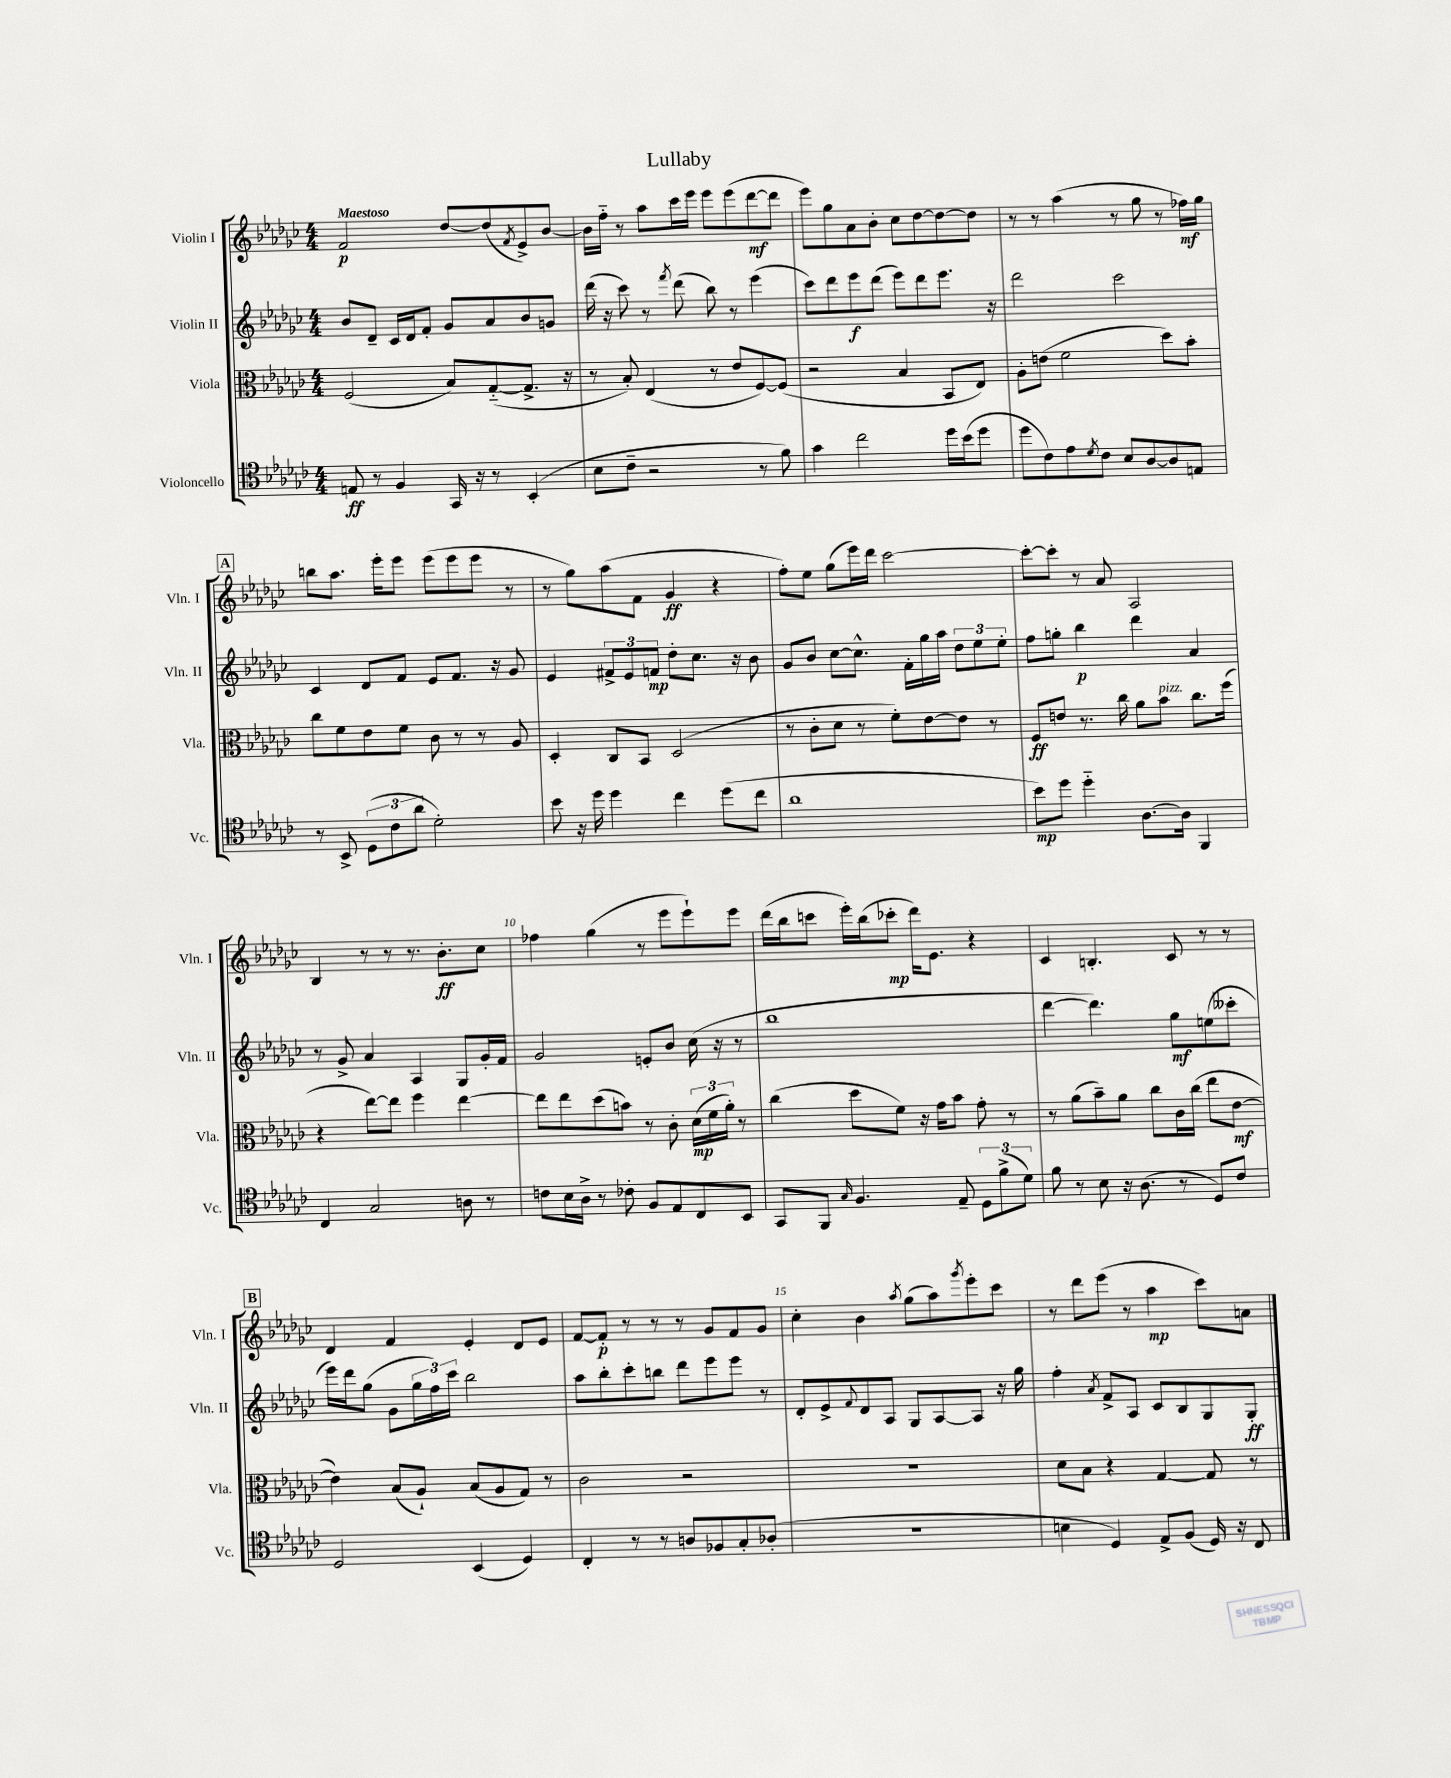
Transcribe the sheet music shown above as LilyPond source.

\header { title = "Lullaby" }
<<
\new StaffGroup <<
\new Staff = "s0" \with { instrumentName = "Violin I" shortInstrumentName = "Vln. I" } {
    \clef treble \key ges \major \numericTimeSignature \time 4/4 \tempo "Maestoso"
    f'2\p des''8~ des''8( \acciaccatura { f'8 } ees'8->) bes'8~ |
    bes'16 f''16-_ r8 aes''8 ces'''16 ees'''16 ees'''8 ees'''8( des'''8~\mf des'''8 |
    ees'''8) ges''8 aes'8 bes'8-. ces''8 des''8~ des''8~ des''8 |
    r8 r8 aes''4( r8 ges''8 r8 fes''16\mf) ges''16 |
    \mark \markup { \box "A" } b''8 aes''8. ees'''16-. ees'''8 ees'''8( ees'''8 ees'''8 r8 |
    r8 ges''8) aes''8( f'8 ges'4\ff r4 |
    f''8-.) ees''8 ges''8( ees'''16) des'''16 ces'''2~ |
    ces'''8~-. ces'''8-. r8 aes'8 aes2 |
    bes4 r8 r8 r8. bes'8.-.\ff ces''8 |
    fes''4 ges''4( r8 ees'''8 ees'''8-!) ees'''8 |
    des'''16( bes''16 c'''8 ees'''16-.) bes''16( ces'''8-.\mp des'''16) ees'8. r4 |
    ces'4 b4.-. ces'8 r8 r8 |
    \mark \markup { \box "B" } des'4 f'4 ees'4-. des'8 ees'8 |
    f'8~ f'8-.\p r8 r8 r8 ges'8 f'8 ges'8 |
    ces''4-. bes'4 \acciaccatura { aes''8 } ges''8( aes''8) \acciaccatura { ges'''8 } ees'''8-. ces'''8 |
    r8 des'''8 ees'''8( r8 aes''4\mp ces'''8) a'8 \bar "|." |
}
\new Staff = "s1" \with { instrumentName = "Violin II" shortInstrumentName = "Vln. II" } {
    \clef treble \key ges \major \numericTimeSignature \time 4/4
    bes'8 des'8-- ces'16 des'16 f'8-. ges'8 aes'8 bes'8 g'8 |
    des'''16( r16 ces'''8) r8 \acciaccatura { f'''8 } des'''8( bes''8) r8 ees'''4( |
    ces'''8) des'''8 ees'''8\f des'''8( ees'''8) des'''8 ees'''8. r16 |
    des'''2 ces'''2 |
    \mark \markup { \box "A" } ces'4 des'8 f'8 ees'8 f'8. r16 ges'8 |
    ees'4 \tuplet 3/2 { fis'8-> ees'8 f'8\mp } des''8-. ces''8. r16 bes'8 |
    ges'8 bes'8 ces''8~ ces''8.-^ f'16-. ges''16 aes''16 \tuplet 3/2 { des''8 ees''8 ees''8-. } |
    f''8 g''8-. bes''4\p des'''4 aes'4 |
    r8 ges'8-> aes'4 aes4 ges8 ges'16-. f'16 |
    ges'2 e'8-. bes'8 ces''16( r16 r8 |
    bes''1 |
    des'''4~ des'''4.) ges''8\mf e''8( ceses'''8-. |
    \mark \markup { \box "B" } ees'''16) des'''16 ges''8( ges'8 \tuplet 3/2 { ges''16 f''16) ces'''16 } bes''2 |
    aes''8 bes''8-. ces'''8-. b''8 des'''8 ees'''8 ees'''8 r8 |
    des'8-. ees'8-> \appoggiatura { f'8 } des'8 aes8 ges8 aes8~ aes8 r16 ges''16 |
    f''4-. \acciaccatura { aes'8 } f'8-> aes8 ces'8 bes8 ges8 ges8-.\ff \bar "|." |
}
\new Staff = "s2" \with { instrumentName = "Viola" shortInstrumentName = "Vla." } {
    \clef alto \key ges \major \numericTimeSignature \time 4/4
    f2( bes8) ges8~-_( ges8.-> r16 |
    r8 bes8-.) ees4( r8 ees'8 f8~) f8( |
    r2 bes4 bes,8 ees8) |
    aes8-. e'8( f'2 des''8) bes'8-. |
    \mark \markup { \box "A" } ces''8 f'8 ees'8 f'8 ces'8 r8 r8 aes8 |
    des4-. ces8 bes,8 des2( |
    r8 ces'8-. des'8 r8 f'8-.) ees'8~ ees'8 r8 |
    f8\ff e'8 r8. ces''16 aes'8 bes'8^\markup { \italic "pizz." } ces''8. f''16( |
    r4 ees''8~) ees''8 f''4 ees''4~ |
    ees''8 ees''8 des''8( b'8) r8 ces'8-. \tuplet 3/2 { des'16\mp( f'16 aes'16-.) } r8 |
    ces''4( des''8 f'8) r16 ges'16 bes'8 ges'8-. r8 |
    r8 aes'8( bes'8--) aes'8 ces''8 ces'16 ces''16( ees''8 ees'8~\mf |
    \mark \markup { \box "B" } ees'4) bes8( aes8-!) bes8( aes8 ges8) r8 |
    ces'2 r2 |
    R1 |
    des'8 bes8 r4 ges4~ ges8 r8 \bar "|." |
}
\new Staff = "s3" \with { instrumentName = "Violoncello" shortInstrumentName = "Vc." } {
    \clef tenor \key ges \major \numericTimeSignature \time 4/4
    e8\ff r8 f4 ges,16 r16 r8 bes,4-.( |
    bes8 ces'8-- r2 r8 f'8) |
    ges'4 ces''2 des''16 bes'16( des''8 |
    des''8 ces'8) ees'8 \acciaccatura { des'8 } ces'8 bes8 aes8~ aes8 e8 |
    \mark \markup { \box "A" } r8 bes,8-> \tuplet 3/2 { des8( ces'8 aes'8 } des'2-.) |
    bes'8 r16 des''16 des''4 ces''4 des''8( ces''8 |
    aes'1 |
    bes'8\mp) des''8 des''4-_ aes8.~ aes16 f,4 |
    ces4 ges2 a8 r8 |
    c'8 bes16 aes16-> r8 ces'8-. f8 ees8 ces8 bes,8 |
    ges,8 f,8 \grace { ges16 } f4. ees8-- \tuplet 3/2 { des8 f'8->( des'8) } |
    f'8 r8 bes8 r16 aes8.( r8 des8) ces'8 |
    \mark \markup { \box "B" } des2 bes,4( des4) |
    ces4-. r8 r8 a8 fes8 ges8-. aes8-.( |
    R1 |
    b4 des4) ees8-> f8( des16) r16 ces8 \bar "|." |
}
>>
>>
\layout { \context { \Score \override BarNumber.break-visibility = ##(#f #t #t) barNumberVisibility = #(every-nth-bar-number-visible 5) } }
